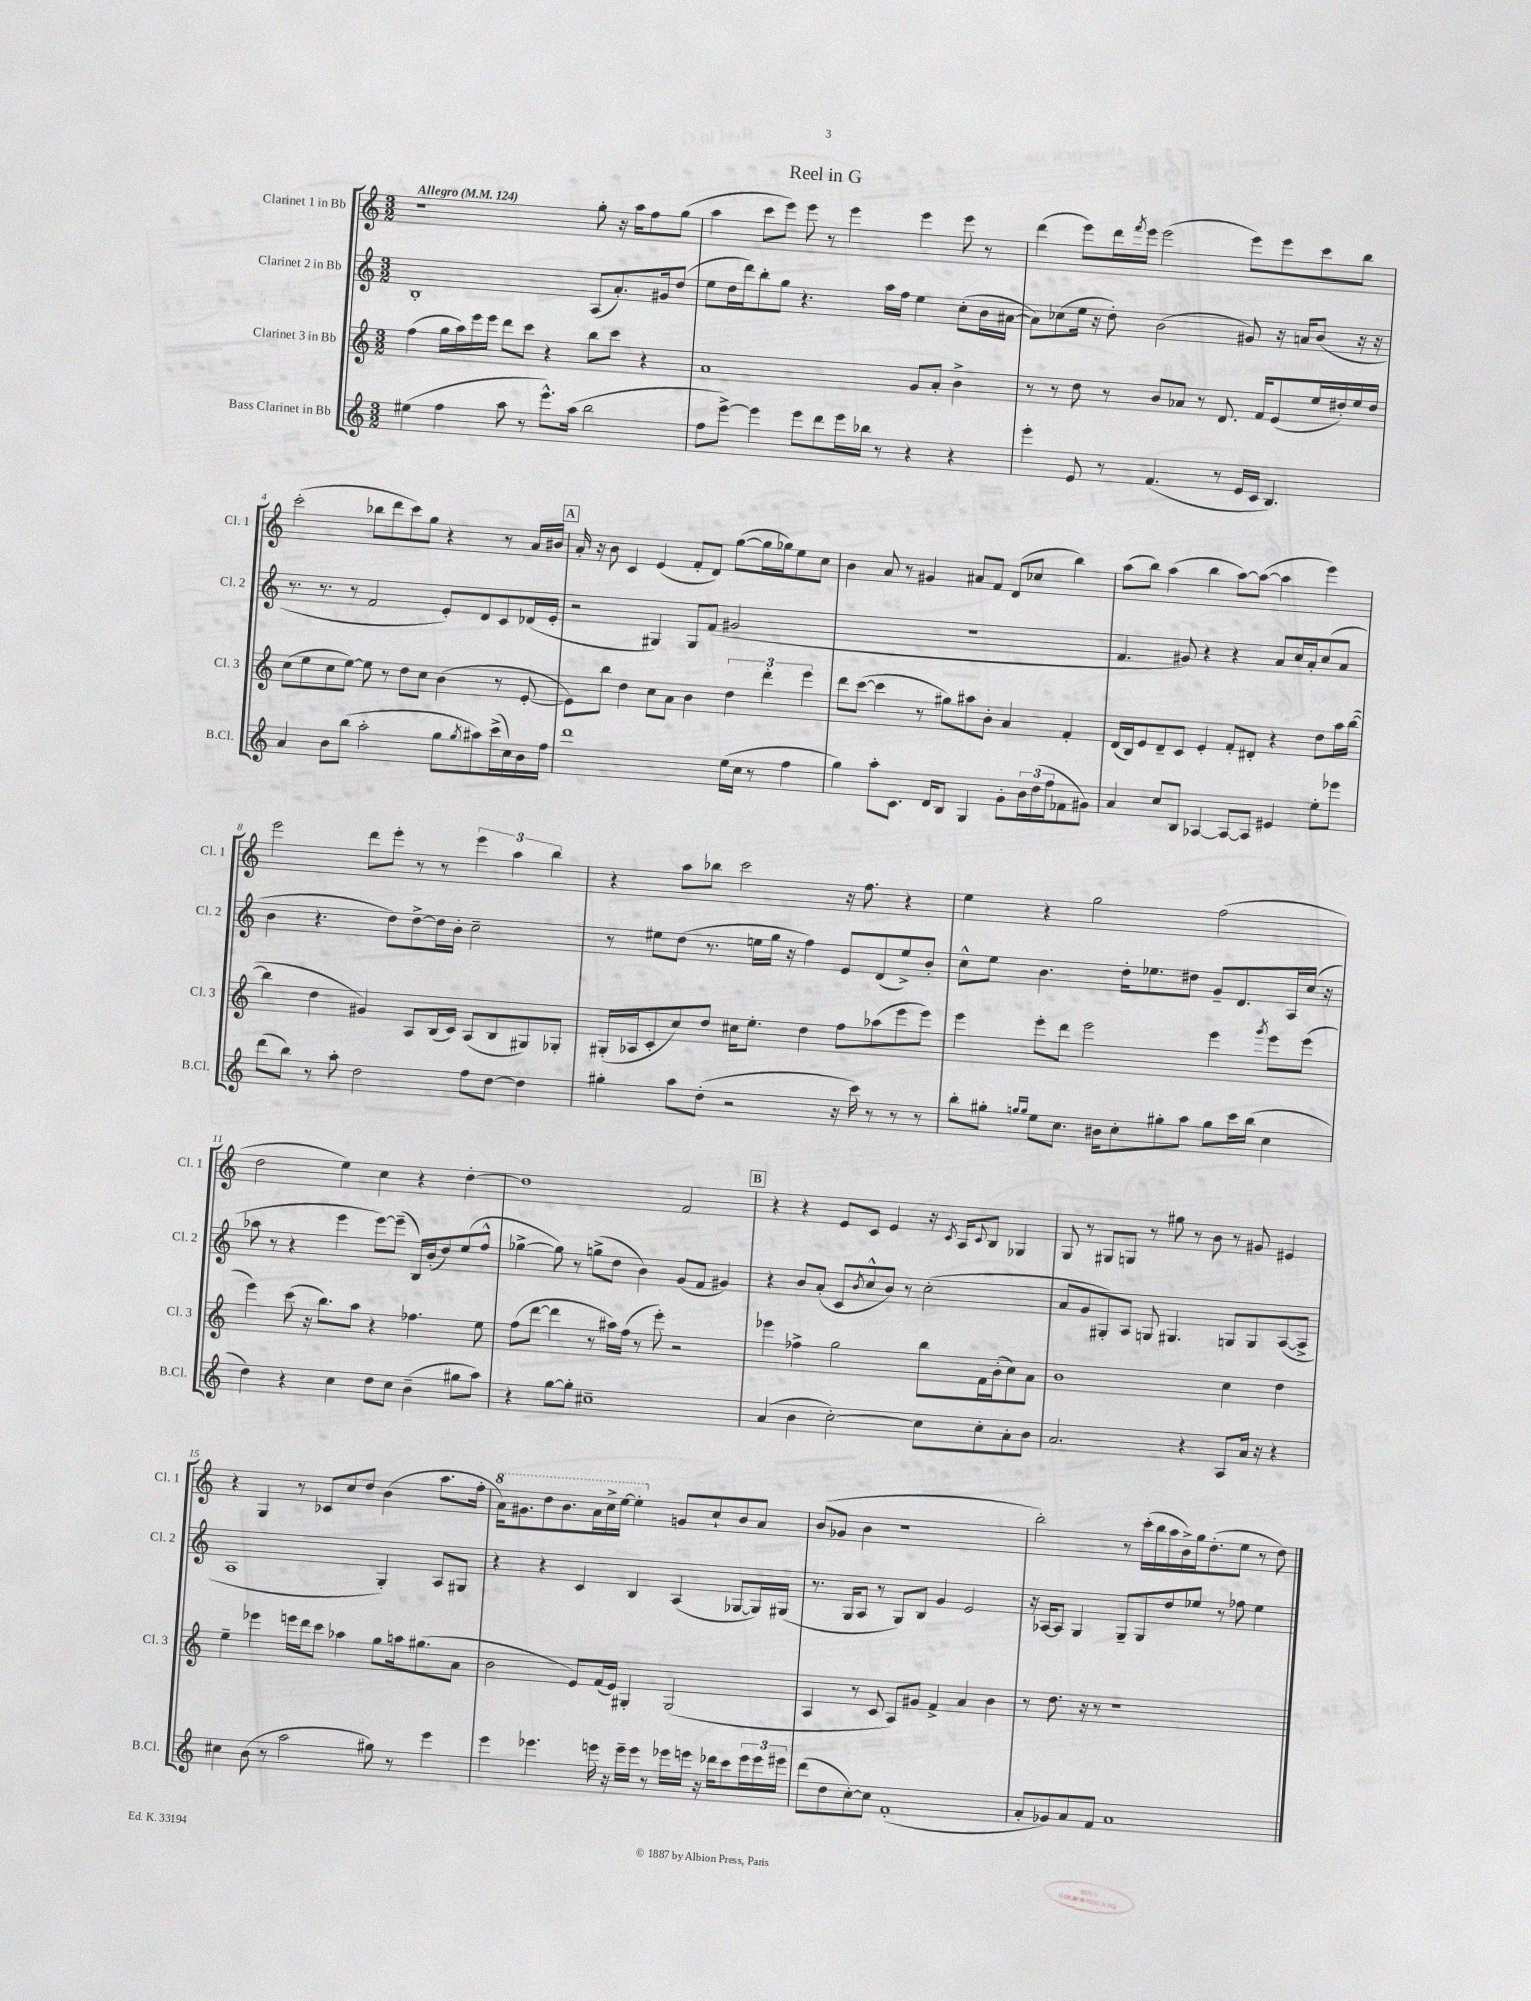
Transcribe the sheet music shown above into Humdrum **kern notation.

**kern	**kern	**kern	**kern
*part4	*part3	*part2	*part1
*staff4	*staff3	*staff2	*staff1
*I"Bass Clarinet in Bb	*I"Clarinet 3 in Bb	*I"Clarinet 2 in Bb	*I"Clarinet 1 in Bb
*I'B.Cl.	*I'Cl. 3	*I'Cl. 2	*I'Cl. 1
*clefG2	*clefG2	*clefG2	*clefG2
*k[]	*k[]	*k[]	*k[]
*M3/2	*M3/2	*M3/2	*M3/2
*MM124	*MM124	*MM124	*MM124
=1	=1	=1	=1
!	!	!	!LO:TX:a:B:t=Allegro
(4ee#X\	(4ff\	1B'	1r
4ff\	16gg\LL	.	.
.	16aa\)	.	.
.	16eee\	.	.
.	16eee\JJ	.	.
8aa\	8ddd\L	.	.
8r	8ccc\J	.	.
8.eee^^\L)	4r	.	.
(16aa\Jk	.	.	.
2bb\	8bb\L	(8A/L	8gg'\
.	8ccc\J	8.a'/)	16r
.	.	.	16aa\KL
.	4r	.	8ff\
.	.	16g#X/k	.
.	.	(8dd/J	(8gg\J
=2	=2	=2	=2
8ff\L	1a	8ee\L	4aa\
[8eee^\J)	.	16dd\L	.
.	.	16ddd\J)	.
4eee\]	.	8bb'\	8ccc\L
.	.	8gg\J	8eee\J)
8eee\L	.	4.r	8eee\
8ddd\	.	.	8r
16eee\L	.	.	4eee\
16bb-X\JJ	.	.	.
8r	.	16aa\LL	.
.	.	16ff\JJ	.
4r	8g/L	4ee\	4eee\
.	8a'/J	.	.
4r	4b^\	(8cc'\L	8eee\
.	.	16b\L	8r
.	.	[16a#X\JJ	.
=3	=3	=3	=3
4eee'\	8r	8a#\L])	(4ddd\
.	8r	(8cc-X\	.
8e/	8dd\	16ee\Jk	8eee\L)
.	.	16r	.
8r	8r	8dd'\)	16ddd\L
.	.	.	8qfff/
.	.	.	16eee\JJ
(4.f/	8b/L	(2b\	(2eee\
.	8a-X/J	.	.
.	8r	.	.
8r	8.d/	.	.
16e/LL	.	8g#X/)	8eee\L)
16c/JJ	16f/KL	.	.
4.B/)	(8e/	16r	8eee\
.	.	16an/KL	.
.	16ee/L	(8b/J	8ccc\
.	16dd#X'/)	.	.
.	16ee/	16r	8bb\J
.	16dd#/JJ	16r	.
!!LO:LB:g=z
=4	=4	=4	=4
4a/	(8cc\L	8.r	(2ccc'\
.	8ee\	.	.
.	.	8.r	.
8b\L	8cc\	.	.
(8bb\J	[8ee\J)	8r	.
2aa'\	8ee\]	2f/	8bb-X\L
.	8r	.	8ddd\
.	8dd\L	.	8ccc\)
.	8cc\J	.	8gg\J
8gg\L	(4b\	8e'/L)	4r
8qgg/	.	.	.
8aa#X\)	.	8d/	.
(16ccc^\L	8r	8c/	8r
16cc\)	.	.	.
16b\	[8e'/	(16d-X/L	16a/LL
16ff\JJ	.	16e'/JJ	16b#X/JJ
!!LO:REH:place=s1:t=A
=5	=5	=5	=5
1ddd	8e\L])	2r	16a'/
.	.	.	16r
.	8bb\J	.	8b\
.	4dd\	.	4c/
.	8cc\L	4G#X/)	(4e/
.	8a\J	.	.
.	4b\	8G#/L	8f'/L
.	.	(8f/J	8d/J)
(16ee\LL	6dd\	2g#X/	([8gg\L
16cc\JJ	.	.	.
8r	.	.	16gg\L]
.	6ddd'\	.	.
.	.	.	16gg-X\J)
4ff\	.	.	8ee\
.	6eee\	.	.
.	.	.	8cc\J
=6	=6	=6	=6
4gg\)	8ddd\L	1.r	4b\
.	([8ccc\J	.	.
8aa'\L	4ccc\]	.	8a/
8.c\J	.	.	8r
.	8r	.	4g#X/
16d/KL	.	.	.
8B/J	8gg#X\L)	.	.
4G/	8aa#X\	.	8a#X/L
.	8b'\J	.	8f/J
8g'\L	4a/	.	(8d/L
24b\L	.	.	8cc-X/J
(24dd\	.	.	.
24ff\J	.	.	.
8f-X\	4f'/	.	4bb\)
8g#X\J)	.	.	.
=7	=7	=7	=7
4a/	(16d/LL	4.f/	(8aa\L
.	16B/J)	.	.
.	8e/	.	8bb\J)
8cc/L	8d~/	.	(4aa\
8B/J	8c/J	8g#X/)	.
[4A-X/	4e'/	4r	4bb\
8A-/L_	8f'/L	4r	[8aa\L)
8A-/J]	8d#X'/J	.	(8aa\J_
4e#X/	4r	8a/L	4aa\]
.	.	16cc/L	.
.	.	16a'/J	.
8ee'\L	8dd\L	(8cc/	4eee\)
8eee-X\J	16aa\L	8a/J	.
.	([16bb\JJ	.	.
!!LO:LB:g=z
=8	=8	=8	=8
(8ddd\L	4bb\]	4b\	2eee\
8bb\J)	.	.	.
8r	4dd\	4.r	.
8aa'\	.	.	.
2dd\	4g#X/)	.	8ddd\L
.	.	8dd\L)	8eee'\J
.	8A/L	[8dd^\	8r
.	(16B/L	16dd\L]	8r
.	16c/JJ)	16b'\JJ	.
8ff\L	(8A/L	2cc~\	6eee\
[8dd\J	8B/	.	.
.	.	.	6aa\
4dd\]	8G#X/)	.	.
.	.	.	6bb\
.	8G-X'/J	.	.
=9	=9	=9	=9
4gg#X'\	(16G#X'/LL	8r	4r
.	16A-X/J	.	.
.	8c'/	8ee#X\L	.
8aa\L	8cc/)	(8dd\J	8aa\L
(8dd'\J	8dd/J	8.r	8bb-X\J
2r	16cc#X\KL	.	2ccc\
.	8.ee'\J	16een\LL	.
.	.	16gg\JJ	.
.	.	16r	.
.	4dd\	4ff\)	.
16r	8ff\L	8e/L	16r
16ccc\)	.	.	8.ff\
8r	(8aa-X\	(8d/	.
8r	8eee\	8ee^/)	4r
8r	8eee\J)	8b'/J	.
=10	=10	=10	=10
8bb'\L	4eee\	8cc^^\L	4ee\
8gg#X'\J	.	8ee\J	.
16qqggn/LL	.	.	.
16qqgg/JJ	.	.	.
8ee\L	8eee'\L	4.b\	4r
8.cc\J	8ddd\J	.	.
.	2eee\	.	2gg\
16b#X\KL	.	.	.
8cc'\	.	16dd'\KL	.
.	.	8.ee-X\	.
8gg#X'\	.	.	.
8aa\J	.	8dd#X\J	.
8gg#\L	4eee\	8g~/L	(2ff\
16ccc\L	.	8.d/	.
(16bb\JJ	.	.	.
.	8qggg/	.	.
4cc\	8eee\L	.	.
.	.	16A/L	.
.	(8eee\J	(16cc/JJ	.
.	.	16r	.
!!LO:LB:g=z
=11	=11	=11	=11
4dd\)	4eee\)	8aa-X\	2dd\
.	.	8r	.
4r	(8ccc\	4r	.
.	16r	.	.
.	8.bb\L)	.	.
4cc\	.	4eee\	4ee\)
.	8aa\J	.	.
8dd\L	4r	[8eee\L)	4cc\
8cc\J	.	(8eee~\J]	.
(4b~\	4.ff-X\	16B/LL)	4r
.	.	(16b'/J	.
.	.	8dd/)	.
8gg#X\L	.	(8ee/	[4dd'\
8aa\J)	8ee\	8ff^^/J	.
=12	=12	=12	=12
4r	(8ff\L	[4gg-X^\	1dd]
.	[8ddd\J	.	.
[8gg\L	4ddd\]	8gg-\])	.
8gg'\J]	.	8r	.
1cc#X~	8r	(8ggn^\L	.
.	16aa#X\LL)	8dd\J	.
.	(16ff\JJ	.	.
.	8r	4b\)	.
.	8eee'\)	.	.
.	2r	(8g/L	2f/
.	.	8f/J	.
.	.	4g#X/)	.
!!LO:REH:place=s1:t=B
=13	=13	=13	=13
(4a/	4eee-X\	4r	4r
4b\	4ff-X^\	8b/L	4r
.	.	(8a'/J	.
[2cc'\)	2gg\	8c/L	8e/L
.	.	8qb/	.
.	.	8cc^^/	8c/J
.	.	8b/J)	4e/
.	.	8r	.
8cc\L]	8bb\L	(2cc'\	16r
.	.	.	8qc/
.	.	.	16A/KL
.	.	.	8qqc/
8cc'\	16f\L	.	8B/J
.	(16b'\J	.	.
8a'\	8cc\)	.	4G-X/
8b\J	8a\J	.	.
=14	=14	=14	=14
2.a/	1b	8a/L	8G/
.	.	8g/	8r
.	.	8G#X'/)	8G#X/L
.	.	8A/J	8Gn/J
.	.	8Gn/	8r
.	.	4.G#X/	8gg#X\
4r	.	.	8r
.	.	.	8b\
8A/L	4cc\	8Gn/L	8r
16a/Jk	.	8G/	8g#X/
16r	.	.	.
4r	4dd\	([8A/	4e#X/
.	.	8A^/J]	.
!!LO:LB:g=z
=15	=15	=15	=15
4cc#X\	4ee~\	1A	4r
(8b\	4eee-X\	.	4G/
8r	.	.	.
2aa\	16eeen\LL	.	8r
.	16ddd\J	.	.
.	8ccc\J	.	8c-X/L
.	4aa-X\	.	8cc/
.	.	.	8dd/J
8gg#X\)	8gg\L	4G'/)	(4b\
8r	16aan\k	.	.
.	(8.gg#X\	.	.
4eee\	.	8A/L	8.aa\L
.	8a\J	8G#X/J	.
.	.	.	16ff'\Jk
=16	=16	=16	=16
*	*	*	*8va
4eee\	2b\	4r	16aa\KL)
.	.	.	8.gg#X\
4.eee-X\	.	4r	8ddd\
.	.	.	8.bb\
.	8e/L)	4c/	.
.	.	.	16aa\L
16eeen\	(16f/L	.	16ccc^\
16r	16e/JJ)	.	[16eee\JJ
16eee~\LL	4G#X'/	4B/	4eee'\]
16eee\JJ	.	.	.
8r	.	.	.
*	*	*	*X8va
16eee-X\LL	(2G#/	(4A/	8gn/L
16eeen\JJ	.	.	.
16r	.	.	8cc`/
16ddd-X\KL	.	.	.
8ccc\	.	[8G-X/L	8b/
24eee\L	.	16G-/L])	8a/J
24eee\	.	.	.
.	.	(16G#X/JJ	.
24eee#X\JJ	.	.	.
=17	=17	=17	=17
(8ddd\L	4A/	8.r	(8b/L
8dd\	.	.	8g-X/J
.	.	16G/KL	.
[8cc'\)	8r	8A/J	4b\
8cc\J]	8c/	8r	.
(1f'	8A/L)	8G/L)	1r
.	8g#X/J	8B/J	.
.	4f^/	4g/	.
.	4a/	2e/	.
.	4b\	.	.
=18	=18	=18	=18
8a'/L	8r	16r	2bb'\)
.	.	[16A-X/KL	.
8g-X/)	8.dd\	8A-/J]	.
8a/	.	4G/	.
.	16r	.	.
8f/J	8r	.	.
1a	1r	8G~/L	8r
.	.	8G/	(16ccc'\LL
.	.	.	16bb\
.	.	8dd/	16aa\
.	.	.	16b^\)
.	.	8ee-X/J	16gg\J
.	.	.	(8.dd'\
.	.	8r	.
.	.	8ff-X\	8ee\J
.	.	4ee-\	8r
.	.	.	8dd\)
==	==	==	==
*-	*-	*-	*-
